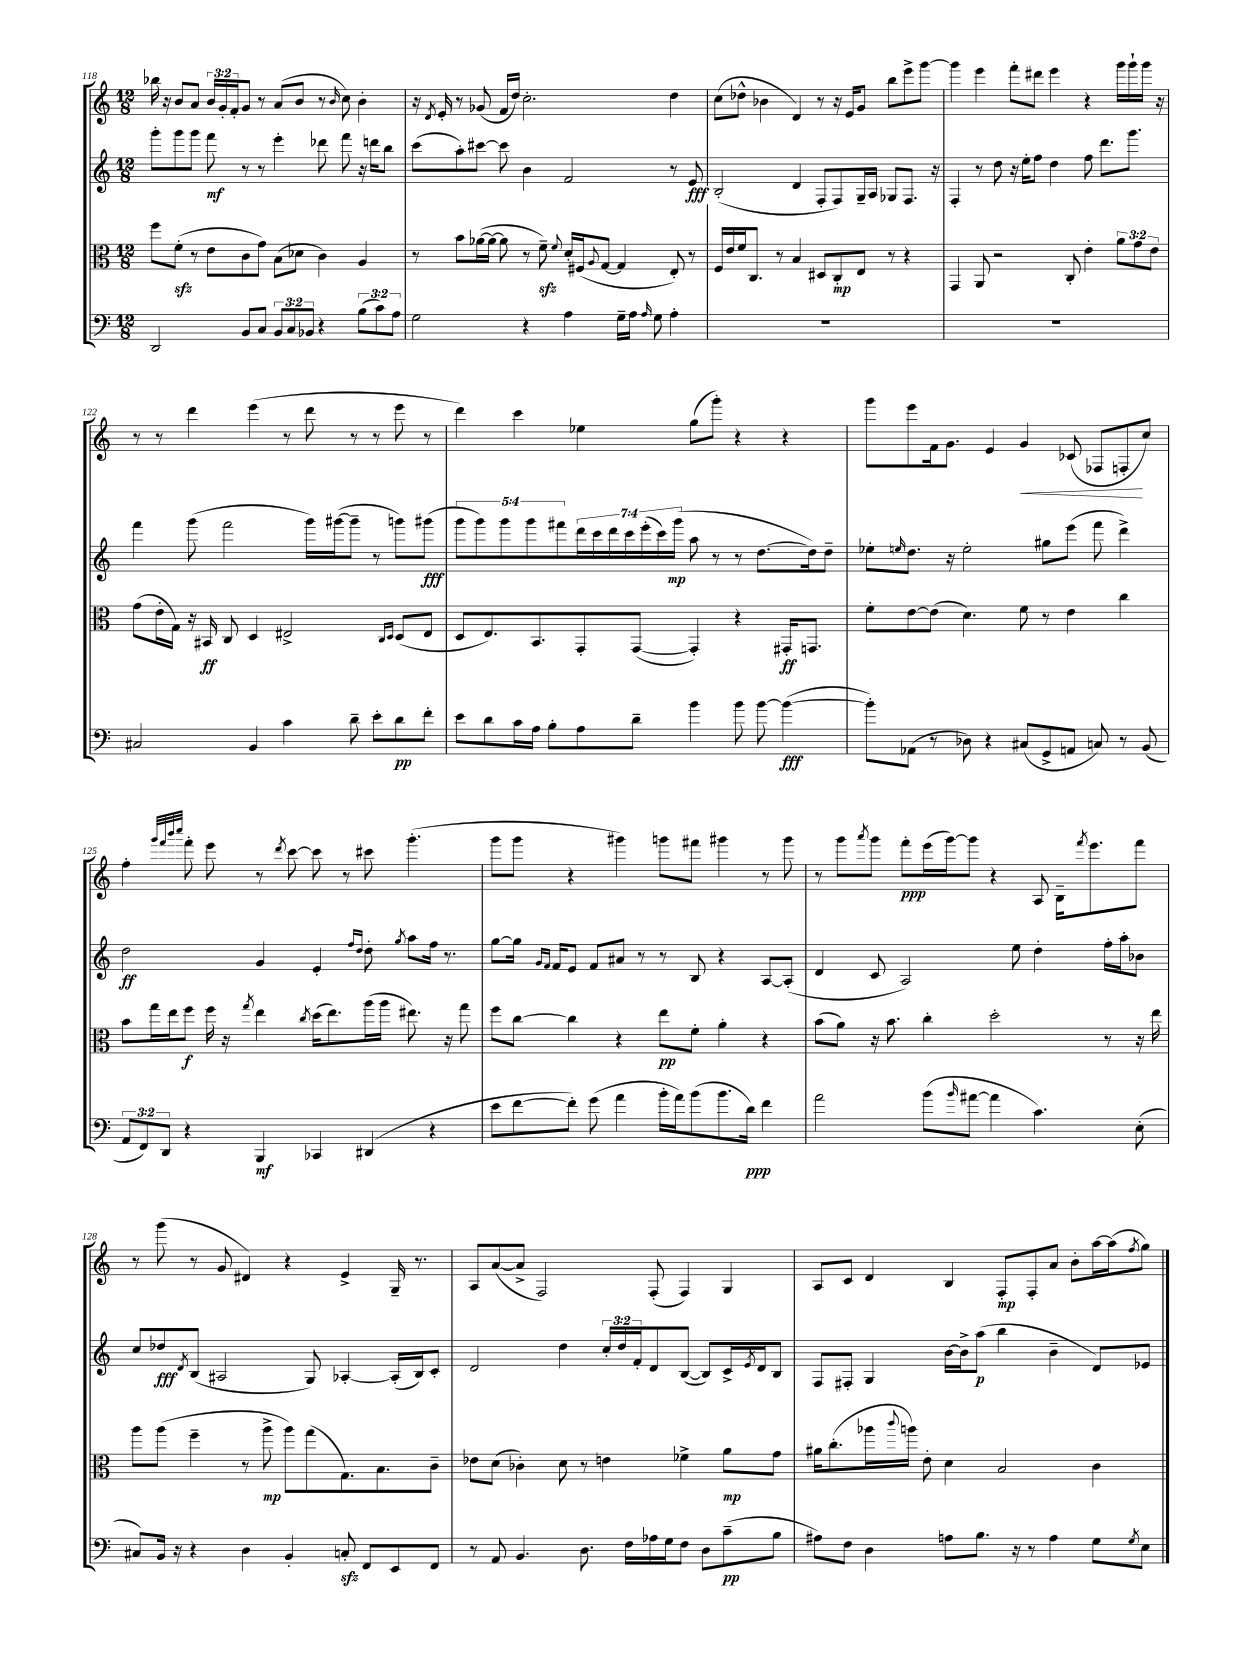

**kern	**kern	**kern	**kern
*staff4	*staff3	*staff2	*staff1
*clefF4	*clefC3	*clefG2	*clefG2
*k[]	*k[]	*k[]	*k[]
*M12/8	*M12/8	*M12/8	*M12/8
2DD	8ff	8ggg'	16bb-
.	.	.	16r
.	(8f'	8ggg	8b
.	8r	8ggg	8a
.	8e	8fff	24b
.	.	.	24g'
.	.	.	24f'
8BB	8c	8r	8g
8C	8g)	8r	8r
12BB	(8B	4eee'	(8a
12C	.	.	.
.	8d-	.	8b
12BB-	.	.	.
4r	4c)	8ddd-	8r
.	.	.	16qqb
.	.	8fff	8cc)
(12B	4A	16r	4b'
.	.	16ddd	.
12c)	.	.	.
.	.	8bb	.
12A	.	.	.
=	=	=	=
2G	8r	(8ccc	16r
.	.	.	8qd
.	.	.	16e'
.	8b	8aa')	8r
.	([16a-	[8ccc#	(8g-
.	16a-_	.	.
.	8a-]	8ccc#]	16f
.	.	.	16dd)
4r	8r	4b	2.cc'
.	8f~)	.	.
.	8qqf	.	.
4A	16d'	2f	.
.	(16F#	.	.
.	8qqA	.	.
.	[8G	.	.
16G~	4G]	.	.
16A	.	.	.
16qqA	.	.	.
8G	.	.	.
4A'	8E')	8r	4dd
.	8r	8e	.
=	=	=	=
1.r	16F	(2B'	(8cc
.	16e	.	.
.	16f	.	8dd-^^
.	8.C	.	.
.	.	.	4b-
.	8r	.	.
.	4B	4d	4d)
.	8D#	8F'	8r
.	8C'	8F)	16r
.	.	.	16e
.	8E	16G~	8g
.	.	16A	.
.	8r	8G-	8bb
.	4r	8.F	8eee^
.	.	.	[8ggg
.	.	16r	.
=	=	=	=
1.r	4GG	4F'	4ggg]
.	8AA	8r	4eee
.	2r	8dd	.
.	.	16r	8fff'
.	.	16ee'	.
.	.	8ff	8ddd#
.	.	4dd	4eee
.	8C'	.	.
.	4e'	8ff	4r
.	.	8.ddd	.
.	12a	.	16ggg
.	.	8.ggg	16ggg`
.	12g	.	.
.	.	.	16ggg
.	12e	.	.
.	.	.	16r
=	=	=	=
2C#	(8g	4fff	8r
.	16e'	.	8r
.	16G)	.	.
.	16r	(8ggg	4ddd
.	16BB#	.	.
.	8C	2fff	.
4BB	4D	.	(4eee
4c	2E#^	.	8r
.	.	16ggg)	8ddd
.	.	([16ggg#	.
8d~	.	8ggg#~]	8r
8e'	.	8r	8r
.	16qqC	.	.
.	16qqD	.	.
8d	(8D	8ggg)	8eee
8f'	8E#	(8ggg#	8r
=	=	=	=
8e	8D	10ggg	4ddd)
.	.	10ggg)	.
8d	8.E)	.	.
.	.	10ggg	.
16c	.	.	4ccc
.	.	10ggg	.
16A	8.BB	.	.
8B'	.	.	.
.	.	10fff#	.
8A	8GG'	28ddd	4ee-
.	.	28ccc	.
.	.	28ddd	.
.	.	28ccc	.
8d~	([8GG	.	.
.	.	(28eee'	.
.	.	28ccc)	.
.	.	(28ggg	.
4b	4GG'])	8aa	(8gg
.	.	8r	8ggg')
8b	4r	8r	4r
[8b	.	[8.dd	.
(4b_	16GG#'	.	4r
.	8.GG	16dd])	.
.	.	8dd~	.
=	=	=	=
8b'])	8f'	8ee-'	8ggg
.	.	16qqee	.
(8AA-	[8e	8.dd	8eee
8r	(8e]	.	16f
.	.	16r	8.g
8D-)	4.d)	2ee'	.
4r	.	.	4e
(8C#	8f	.	4g
8GG^	8r	8gg#	.
8AA	4e	(8eee	(8c-
8C)	.	8fff	8F-
8r	4cc	4ddd^)	8F'
(8BB	.	.	8cc)
=	=	=	=
12AA	8b	2dd	4ff'
12FF)	.	.	.
.	16gg	.	.
12DD	.	.	.
.	16ee	.	.
.	.	.	32qqggg
.	.	.	32qqfff
.	.	.	32qqbbb
.	.	.	32qqcccc
4r	8ff	.	8fff'
.	16ff	.	8eee
.	16r	.	.
.	8qgg	.	.
4BBB	4ee	4g	8r
.	.	.	8qddd
.	.	.	[8ccc
.	8qcc	.	.
4CC-	(16dd	4e'	8ccc]
.	8.ee)	.	.
.	.	.	8r
.	.	16qqff	.
.	.	16qqdd	.
(4DD#	(16aa	8dd'	8ccc#
.	16aa	.	.
.	.	8qgg	.
.	8.ee#)	8aa	(4.ggg'
4r	.	16ff	.
.	16r	8.r	.
.	8gg	.	.
=	=	=	=
8e	8ff	[8gg	8ggg
[8f	[8cc	16gg]	8ggg
.	.	16qqg	.
.	.	16qqf	.
.	.	16f	.
8f'])	4cc]	8e	4r
(8g	.	8f	.
4a	4r	8a#	4ggg#)
.	.	8r	.
16b'	8ee	8r	8ggg
16a)	.	.	.
(8b	8f'	8B	8fff#
8.b	4a'	4r	4ggg#
16d)	.	.	.
4f	4r	[8A	8r
.	.	(8A']	8ggg#
=	=	=	=
2a	(8b	4d	8r
.	8a)	.	8ggg
.	.	.	8qaaa
.	16r	8c	8ggg
.	8.b	.	.
.	.	2A)	8fff'
(8b	4cc'	.	(16eee
.	.	.	[16ggg)
16qqb	.	.	.
[8a#	.	.	8ggg]
4a#]	2dd'	.	4r
.	.	8ee	.
4.c)	.	4dd'	8A
.	.	.	16B~
.	.	.	8qfff
.	.	.	8.eee
.	8r	16ff'	.
.	.	16aa'	.
(8E'	16r	8b-	8fff
.	16ee	.	.
=	=	=	=
8C#)	8aa	8cc	8r
16BB	(8aa	8dd-	(8ggg
16r	.	.	.
.	.	8qd	.
4r	4ff~	(8B	8r
.	.	2A#	8g
4D	8r	.	4d#)
.	8aa^	.	.
4BB'	8aa)	.	4r
.	(8gg	8G)	.
8C'	8.G)	[4A-'	4e^
8FF	.	.	.
.	8.B	.	.
8EE	.	(16A-']	16G~
.	.	16B)	8.r
8FF	8c~	8c'	.
=	=	=	=
8r	8e-	2d	8A
8AA	(8d	.	([8a
4.BB	4c-')	.	8a^]
.	.	.	2F)
.	8d	4dd	.
8.D	8r	.	.
.	4e	24cc'	.
.	.	24dd	.
16F	.	.	.
.	.	24f'	.
16A-	.	8d	(8F'
16G	.	.	.
8F	4f-^	([8B	4F)
8D	.	8B])	.
(8c~	8a	16c^	4G
.	.	8qe	.
.	.	16d	.
8B	8g	8B	.
=	=	=	=
8A#)	16a#	8F	8A
.	(8.cc'	.	.
8F	.	8F#'	8c
4D	16aa-	4G	4d
.	8qqccc	.	.
.	16aa)	.	.
.	8e'	.	.
8A	4d	[16b	4B
.	.	16b^]	.
8.B	.	(8aa	.
.	2B	4bb	8F'
16r	.	.	.
8r	.	.	8F'
4A	.	4b~	8a
.	.	.	8b'
8G	4c	8d)	[16aa
.	.	.	(16aa]
8qG	.	.	8qff
8E	.	8e-	8gg)
==	==	==	==
*-	*-	*-	*-
